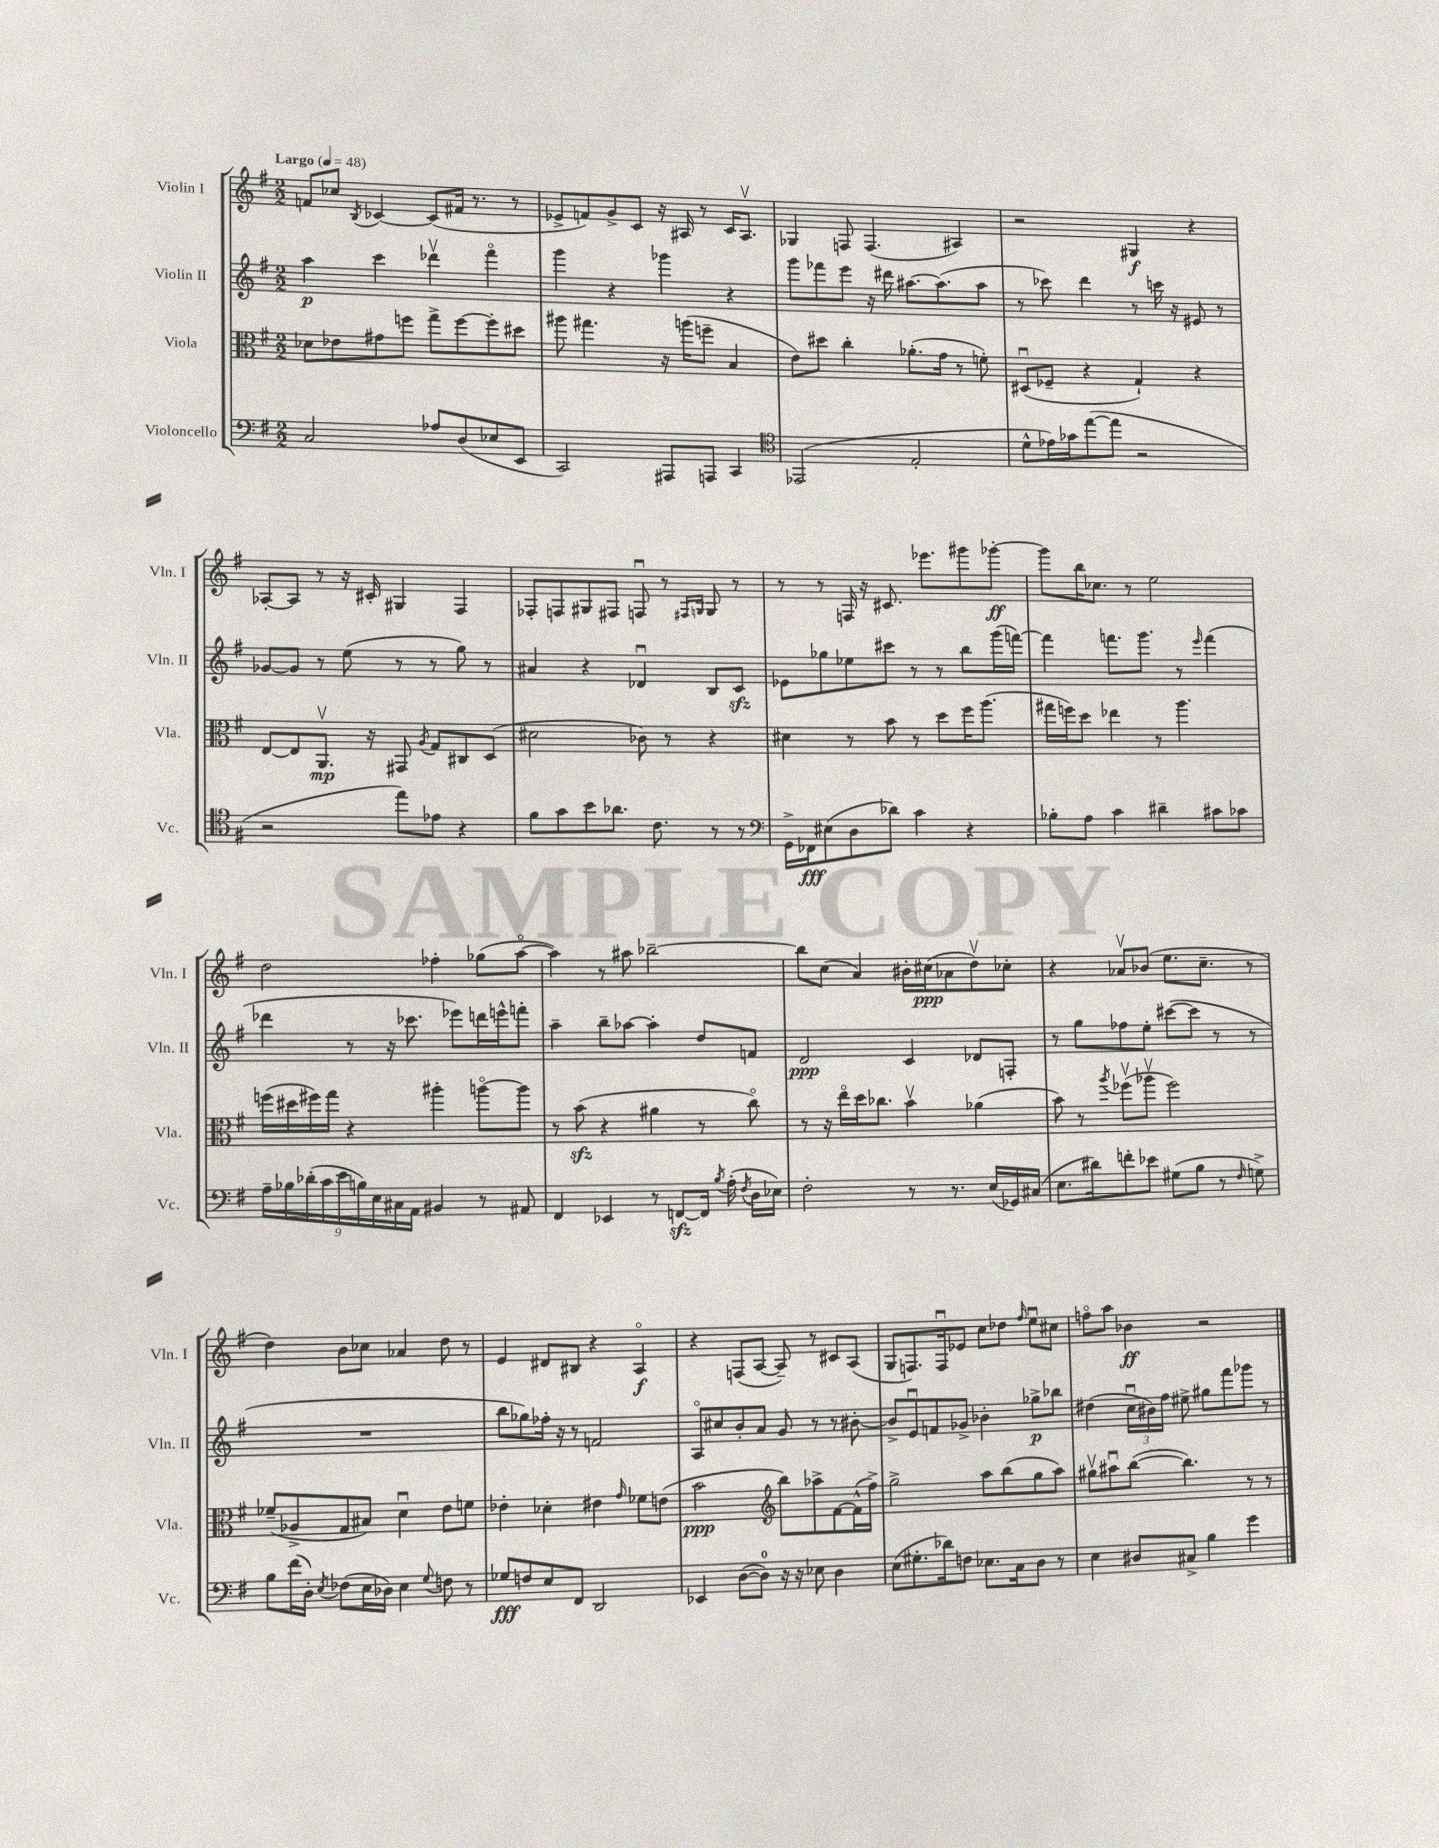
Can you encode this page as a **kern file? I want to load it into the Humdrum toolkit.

**kern	**kern	**kern	**kern
*staff4	*staff3	*staff2	*staff1
*clefF4	*clefC3	*clefG2	*clefG2
*k[f#]	*k[f#]	*k[f#]	*k[f#]
*M2/2	*M2/2	*M2/2	*M2/2
*MM48	*MM48	*MM48	*MM48
2C/	8d-\L	4aa\	8f/L
.	8e-\	.	8cc-/J
.	.	.	8qB/
.	8g#\	4ccc\	[4c-/
.	8ff\J	.	.
8A-/L	8gg^\L	4ddd-v\	(8c-/]L
(8D/	[8ff\	.	16f#/Jk
.	.	.	8.r
8E-/	8ff'\]	4fff#o\	.
8EE/J	8dd#\J	.	8r
=	=	=	=
2CC/)	8aa#\	4ggg\	8e-^/L
.	4.gg#\	.	8f/)
.	.	4r	8g^/
.	.	.	8c/J
8AAA#/L	16r	4ggg-\	16r
.	(16aa\LK	.	16A#/
8AAA/J	8ff~\J	.	8r
4CC/	4B/	4r	16c/LK
.	.	.	8.A#v/J
=	=	=	=
*clefC4	*	*	*
(2EE-/	8e\L)	8ggg\L	4G-/
.	8dd#\J	8fff-\	.
.	4cc'\	8eee\J	8F/
.	.	16r	(4.F/
.	.	16ddd#\	.
2E'/	(8.a-'\L	[8.aa#\L	.
.	16g\Jk	(8.aa#\]	.
.	8r	.	4A#/)
.	8f'\)	8aa#\J	.
=	=	=	=
8d^^\L	(8D#u/L	8r	2r
16e-\L)	8F-~/J	8ccc-\)	.
16g-\J	.	.	.
([8ee\	4r	4ddd\	.
8ee\]J	.	.	.
2r	4G`/)	8r	4G#/
.	.	16ccc\	.
.	.	16r	.
.	4r	8e#/	4r
.	.	8r	.
=	=	=	=
2r	[8E/L	[8g-/L	[8A-'/L
.	8E/]	8g-/]J	8A-/]J
.	8.AAv/J	8r	8r
.	.	(8ee\	16r
.	16r	.	16c#'/
8ee\L)	8GG#/	8r	4G#/
.	8qA/	.	.
8e-\J	8G/L	8r	.
4r	8C#/	8gg\)	4F#/
.	(8D/J	8r	.
=	=	=	=
8f#\L	2d#\	4a#/	8F-'/L
8g\	.	.	8F/
8b\	.	4r	8G#/
8.a-\J	.	.	8F#/J
.	8c-\)	4d-u/	8Fu/
8.c\	.	.	.
.	8r	.	8r
.	.	.	16qqF#/LL
.	.	.	16qqG/JJ
8r	4r	8B/L	8G/
8r	.	8c/J	8r
=	=	=	=
*clefF4	*	*	*
16GG^\LL	4d#\	8e-\L	8r
16FF-\J	.	.	.
(8E#\	.	8gg-\	8r
8D\	8r	8ee-\	16F/
.	.	.	16r
8d-\J)	8b\	8ccc#\J	8.c#/
4c\	8r	8r	.
.	.	.	8.eee-\L
.	8dd\L	8r	.
4r	16ff#\K	8bb\L	8ggg#\
.	(8.aa\J	.	.
.	.	(16ggg\L	[8ggg-'\J
.	.	[16fff\JJ)	.
=	=	=	=
8B-'\L	16gg#\LL	4fff\]	8ggg-\]L
.	16ff\J)	.	.
8A\J	8dd\J	.	16bb\K
.	.	.	8.cc-\J
4c\	4ee-\	8.fff\L	.
.	.	.	8r
.	.	8.ggg\J	.
4d#~\	8r	.	2ee\
.	4.aa\	8r	.
.	.	16qqeee/	.
8c#\L	.	(4fff\	.
8c-\J	.	.	.
=	=	=	=
18A~\LL	(16ff\LL	4ddd-\	2dd\
18B-\	.	.	.
.	16dd#\	.	.
(18d-'\	.	.	.
.	16ff#\)	.	.
18c\	.	.	.
.	16gg\JJ	.	.
18e\	.	.	.
.	4r	8r	.
18B\)	.	.	.
18E\	.	.	.
.	.	16r	.
18C#\	.	.	.
.	.	8.ccc-\	.
18AA\JJ	.	.	.
4BB#/	4aa#'\	.	4ff-'\
.	.	8eee-\L)	.
8r	[8aao\L	16ddd\L	(8gg-\L
.	.	16eee^^\J	.
8AA#/	8aa\]J	8fff'\J	[8aao\J
=	=	=	=
4FF#/	8r	4aa~\	4aa\])
.	(8b\	.	.
4EE-/	4r	8bb~\L	8r
.	.	[8aa-\J	8aa#\
8r	4a#\	4aa-'\]	[2bb-~\
[8FF/L	.	.	.
16FF/]Jk	8r	8dd/L	.
8qB/	.	.	.
(16A'\	.	.	.
8qF#/	.	.	.
16D\LL	8cco\)	8f/J	.
16E-\JJ)	.	.	.
=	=	=	=
2F#'\	8r	2d/	8bb-\]L
.	16r	.	(8cc\J
.	16eeo\LL	.	.
.	16dd\J	.	4a/)
.	8.cc-\J	.	.
8r	4bv\	4c/	16b#'\LL
.	.	.	(16cc#\J
8.r	.	.	8a-\
.	(4a-\	8d-/L	8ddv\)
(16E/LL	.	.	.
16GG-/)	.	8F'/J	8cc-'\J
(16C#/JJ	.	.	.
=	=	=	=
8.E\L	8b\)	8r	4r
.	8r	8gg\L	.
16d#\k)	.	.	.
.	8qaa/	.	.
8f'\	(8ff-v\L	8ff-\	8a-v/L
8e-\J	8aa-v\J	8ee'\J	(8b-/J
(8G#\L	2ff-\)	([8ccc#\L	8.ee\L
8B\J	.	8ccc#\]J	.
.	.	.	8.cc~\J
8r	.	8r	.
16qqF#/	.	.	.
8G^\)	.	8r	8r
=	=	=	=
8B\L	(8f-~/L	1r	4dd\)
(16f#\L	8A-^/	.	.
16D'\JJ)	.	.	.
8qE/	.	.	.
(8F-\L	8G/	.	8b\L
16E\L	8B#/J)	.	8cc-\J
16D-\JJ)	.	.	.
4E\	4du\	.	4a-/
8qqG/	.	.	.
8F\	8e\L	.	8dd\
8r	8f\J	.	8r
=	=	=	=
8G-/L	4e-'\	8bb\L	4e/
8F/	.	8gg-\)	.
8E/	4d-'\	16ff-'\Jk	8d#/L
.	.	16r	.
8FF#/J	.	8r	8B#/J
2DD/	4e#\	2f/	4r
.	16qqg/	.	.
.	8f-\L	.	4Ao/
.	(8e\J	.	.
=	=	=	=
4EE-/	2b\	8Ao/L	4r
.	.	8cc#/	.
([8D\L	.	8b'/	(8F/L
8D\]J)	.	8a/J	[8A/J
*	*clefG2	*	*
16r	8bb\L)	8g/	8A~/])
16r	.	.	.
8E-\	8aa-^\	8r	8r
4D\	[8f#\	8r	8c#/L
.	(16f#^^\]L	[8b#'\	(8A/J
.	16ff#^\JJ)	.	.
=	=	=	=
(8E\L	2gg^\	8b#^/]L	8G/L
8.G#'\	.	8eu/	8.F/)
.	.	8f/	.
16d-\k)	.	.	16Fu/k
8F\J	.	8g-^/J	8e-/J
8.E-\L	8aa\L	4b-'\	8cc\L
.	(8bb\	.	8dd-\J
16C\k	.	.	.
.	.	.	16qqff#/
8D\J	8gg\	8gg-^\L	8eeu\L
8r	8aa\J)	8bb-\J	8cc#\J
=	=	=	=
4E\	8gg#v\L	(4dd#\	8ffo\L
.	8aa#u\	.	8aa\J
8D#/L	([8bb\J	24ccu\LL	4b-\
.	.	24b#\)	.
.	.	24ff#\JJ	.
8C#^/J	4.bb\])	8ee#^\	.
4B\	.	8gg#\L	2r
.	.	8fff#\	.
4g\	8r	8ggg-\J	.
.	8r	8r	.
==	==	==	==
*-	*-	*-	*-
